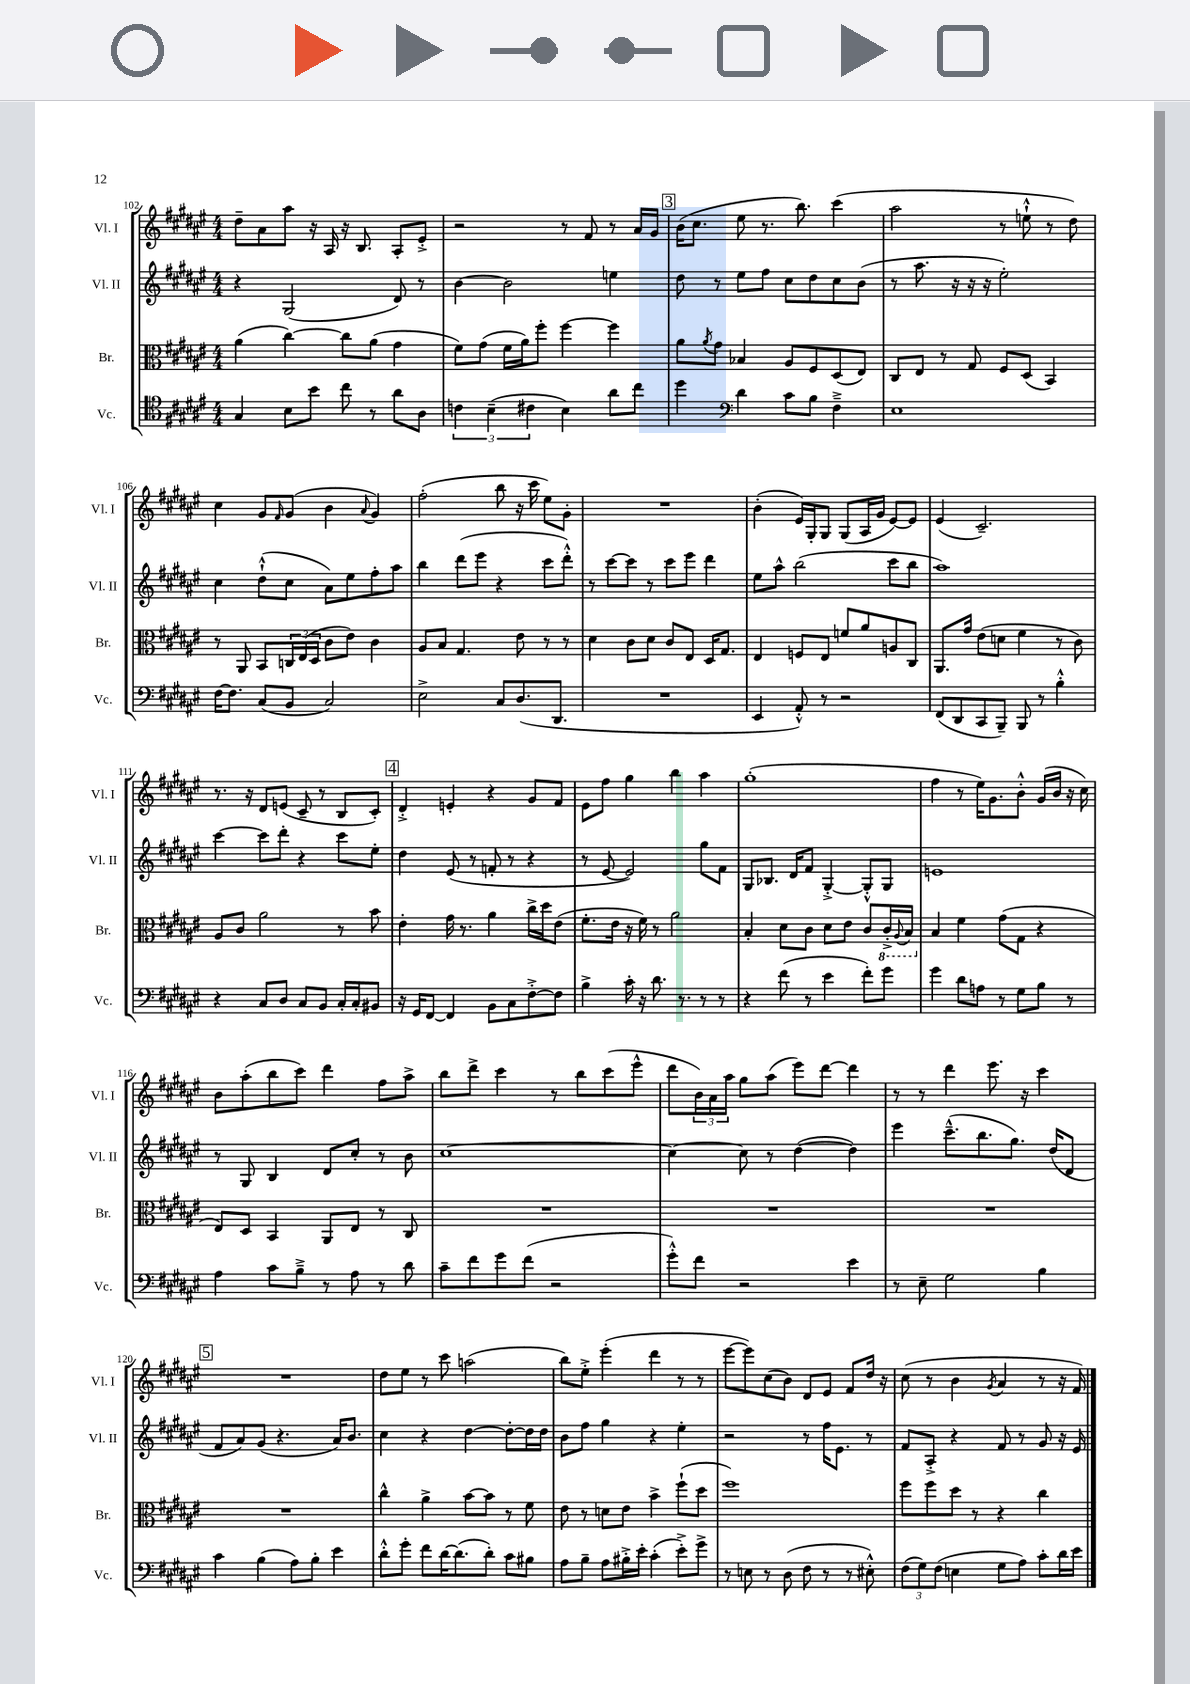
<<
\new StaffGroup <<
\new Staff = "s0" \with { instrumentName = "Vl. I" shortInstrumentName = "Vl. I" } {
    \clef treble \key fis \major \numericTimeSignature \time 4/4
    dis''8-- ais'8 ais''8 r16 ais16 r16 b8. ais8-. eis'8-.-> |
    r2 r8 fis'8 r8 ais'16 gis'16 |
    \mark \markup { \box "3" } b'16( cis''8. eis''8 r8. b''8.) cis'''4( |
    ais''2 r8 e''8-!-^ r8 dis''8) |
    cis''4 gis'8 \grace { fis'16 } gis'8( b'4 \appoggiatura { ais'8 } gis'4) |
    fis''2-.( b''8 r16 cis'''16 eis''8) gis'8-. |
    R1 |
    b'4-.( eis'16) gis16-. gis8 gis8( ais16 gis'16 eis'8~) eis'8 |
    eis'4( cis'2.--) |
    r8. r16 dis'8 e'8( cis'8-- r8 b8 cis'8-.) |
    \mark \markup { \box "4" } dis'4-.-> e'4-. r4 gis'8 fis'8 |
    eis'8 fis''8 gis''4 b''4 ais''4 |
    gis''1-.( |
    fis''4 r8 eis''16) gis'8. b'8-.-^ gis'16( b'16 r16 cis''16) |
    b'8 ais''8-.( b''8 cis'''8) dis'''4 fis''8 ais''8-> |
    b''8 dis'''8-> cis'''4 r8 b''8 cis'''8( eis'''8-^ |
    dis'''8 \tuplet 3/2 { b'16) ais'16 ais''16 } gis''8 ais''8( eis'''8) dis'''8~ dis'''4 |
    r8 r8 dis'''4 eis'''8. r16 cis'''4 |
    \mark \markup { \box "5" } R1 |
    dis''8 eis''8 r8 cis'''8 a''2( |
    b''8) eis''8-.-> eis'''4-.( dis'''4 r8 r8 |
    eis'''8~ eis'''8) cis''8( b'8) dis'8 eis'8 fis'8 dis''16 r16 |
    cis''8( r8 b'4 \acciaccatura { gis'8 } ais'4 r8 r16 fis'16) \bar "|." |
}
\new Staff = "s1" \with { instrumentName = "Vl. II" shortInstrumentName = "Vl. II" } {
    \clef treble \key fis \major \numericTimeSignature \time 4/4
    r4 gis2( dis'8) r8 |
    b'4~ b'2 e''4 |
    \mark \markup { \box "3" } dis''8 r8 eis''8 fis''8 cis''8 dis''8 cis''8 b'8( |
    r8 ais''8. r16 r16 r16 eis''2-.) |
    cis''4 dis''8-!-^( cis''8 ais'8) eis''8 fis''8-. ais''8 |
    b''4 dis'''8( eis'''8 r4 cis'''8 dis'''8-.-^) |
    r8 cis'''8~ cis'''8 r8 cis'''8 eis'''8 dis'''4 |
    eis''8 ais''8-^ b''2( cis'''8 b''8 |
    ais''1) |
    cis'''4~ cis'''8 dis'''8-. r4 cis'''8 eis''8-. |
    \mark \markup { \box "4" } dis''4 eis'8( r8 f'8-. r8 r4 |
    r8 eis'8~ eis'2) gis''8 fis'8 |
    gis8 bes8. dis'16 fis'8 gis4~-.-> gis8-.-^ gis8 |
    e'1 |
    r8 gis8 b4 dis'8 cis''8-. r8 b'8 |
    cis''1~ |
    cis''4~ cis''8 r8 dis''4~( dis''4) |
    eis'''4 cis'''8.---^( b''8. gis''8.) dis''16( dis'8 |
    \mark \markup { \box "5" } fis'8 ais'8) gis'8( r4. ais'16) b'8. |
    cis''4 r4 dis''4~ dis''8~-. dis''16 dis''16 |
    b'8 fis''8 gis''4 r4 eis''4-. |
    r2 r8 fis''16 eis'8. r8 |
    fis'8 ais8-.-> r4 fis'8 r8 gis'8 r16 eis'16 \bar "|." |
}
\new Staff = "s2" \with { instrumentName = "Br." shortInstrumentName = "Br." } {
    \clef alto \key fis \major \numericTimeSignature \time 4/4
    ais'4( cis''4~) cis''8 ais'8( gis'4 |
    fis'8) gis'8( fis'16 ais'16) fis''8-. fis''4~ fis''4 |
    \mark \markup { \box "3" } ais'8 \acciaccatura { ais'8 } gis'8 bes4 ais8 fis8 dis8( eis8) |
    cis8 eis8 r8 gis8 fis8 dis8( b,4) |
    r8 ais,8 b,8 \tuplet 3/2 { c16 eis16( dis16 } cis'8 eis'8) cis'4 |
    ais8 b8 gis4. eis'8 r8 r8 |
    dis'4 cis'8 dis'8 cis'8 eis8 dis16 gis8. |
    eis4 f8 eis8 f'8 ais'8 a8 cis8 |
    ais,8. gis'16 eis'8( d'8 fis'4 r8 cis'8) |
    ais8 cis'8 ais'2 r8 b'8 |
    \mark \markup { \box "4" } eis'4-. gis'16 r8. ais'4 cis''16-> dis''16 eis'8( |
    fis'8.-. eis'16 r16 fis'16) r8 ais'2 |
    b4-. dis'8 cis'8 dis'8 eis'8 cis'8 \ottava #-1 cis16-.-> \appoggiatura { ais,8 } b,16 \ottava #0 |
    b4 fis'4 gis'8( gis8 r4 |
    eis8) dis8 b,4 ais,8 eis8 r8 cis8 |
    R1 |
    R1 |
    R1 |
    \mark \markup { \box "5" } R1 |
    cis''4-^ ais'4-> b'8~ b'8 r8 fis'8 |
    eis'8 r8 d'8 eis'8 b'4-> fis''8-!( dis''8 |
    fis''1) |
    fis''8 fis''8 dis''8 r8 r4 cis''4 \bar "|." |
}
\new Staff = "s3" \with { instrumentName = "Vc." shortInstrumentName = "Vc." } {
    \clef tenor \key fis \major \numericTimeSignature \time 4/4
    gis4 b8 b'8 cis''8 r8 ais'8 ais8 |
    \tuplet 3/2 { c'4 b4--( cis'4 } b4) ais'8 cis''8 |
    \mark \markup { \box "3" } dis''4 \clef bass dis'4 cis'8 b8 fis4---> |
    eis1 |
    fis16~ fis8. cis8( b,8 cis2) |
    eis2-> cis8 dis8.( dis,8. |
    R1 |
    eis,4 ais,8-.-^) r8 r2 |
    fis,8( dis,8 cis,8 b,,8--) b,,8 r8 b4-.-^ |
    r4 cis8 dis8 cis8 b,8 cis16-. cis16-. bis,8 |
    \mark \markup { \box "4" } r16 gis,16 fis,8~ fis,4 b,8 cis8 fis8~-.-> fis8 |
    b4-> cis'16-. r16 dis'8. r8. r8 r8 |
    r4 fis'8( r8 eis'4 fis'8-.) gis'8 |
    gis'4 dis'8 a8 r8 gis8 b8 r8 |
    ais4 cis'8 b8---> r8 ais8 r8 dis'8 |
    cis'8-- fis'8 gis'8 fis'8( r2 |
    gis'8-.-^) fis'8 r2 eis'4 |
    r8 eis8-- gis2 b4 |
    \mark \markup { \box "5" } cis'4 b4( ais8) b8-. eis'4 |
    dis'8-.-^ gis'8-. fis'8 dis'16~ dis'8.( dis'8-.) cis'8 bis8 |
    ais8 b8-- ais8 bis16-.-> eis'16-. cis'4-.( eis'8-.->) gis'8-> |
    r8 e8 r8 dis8( fis8 r8 r8 eis8-.-^) |
    \tuplet 3/2 { fis8( gis8) fis8( } e4 gis8 ais8) cis'8-. dis'16 eis'16 \bar "|." |
}
>>
>>
\layout { \context { \Score currentBarNumber = #102 } }
